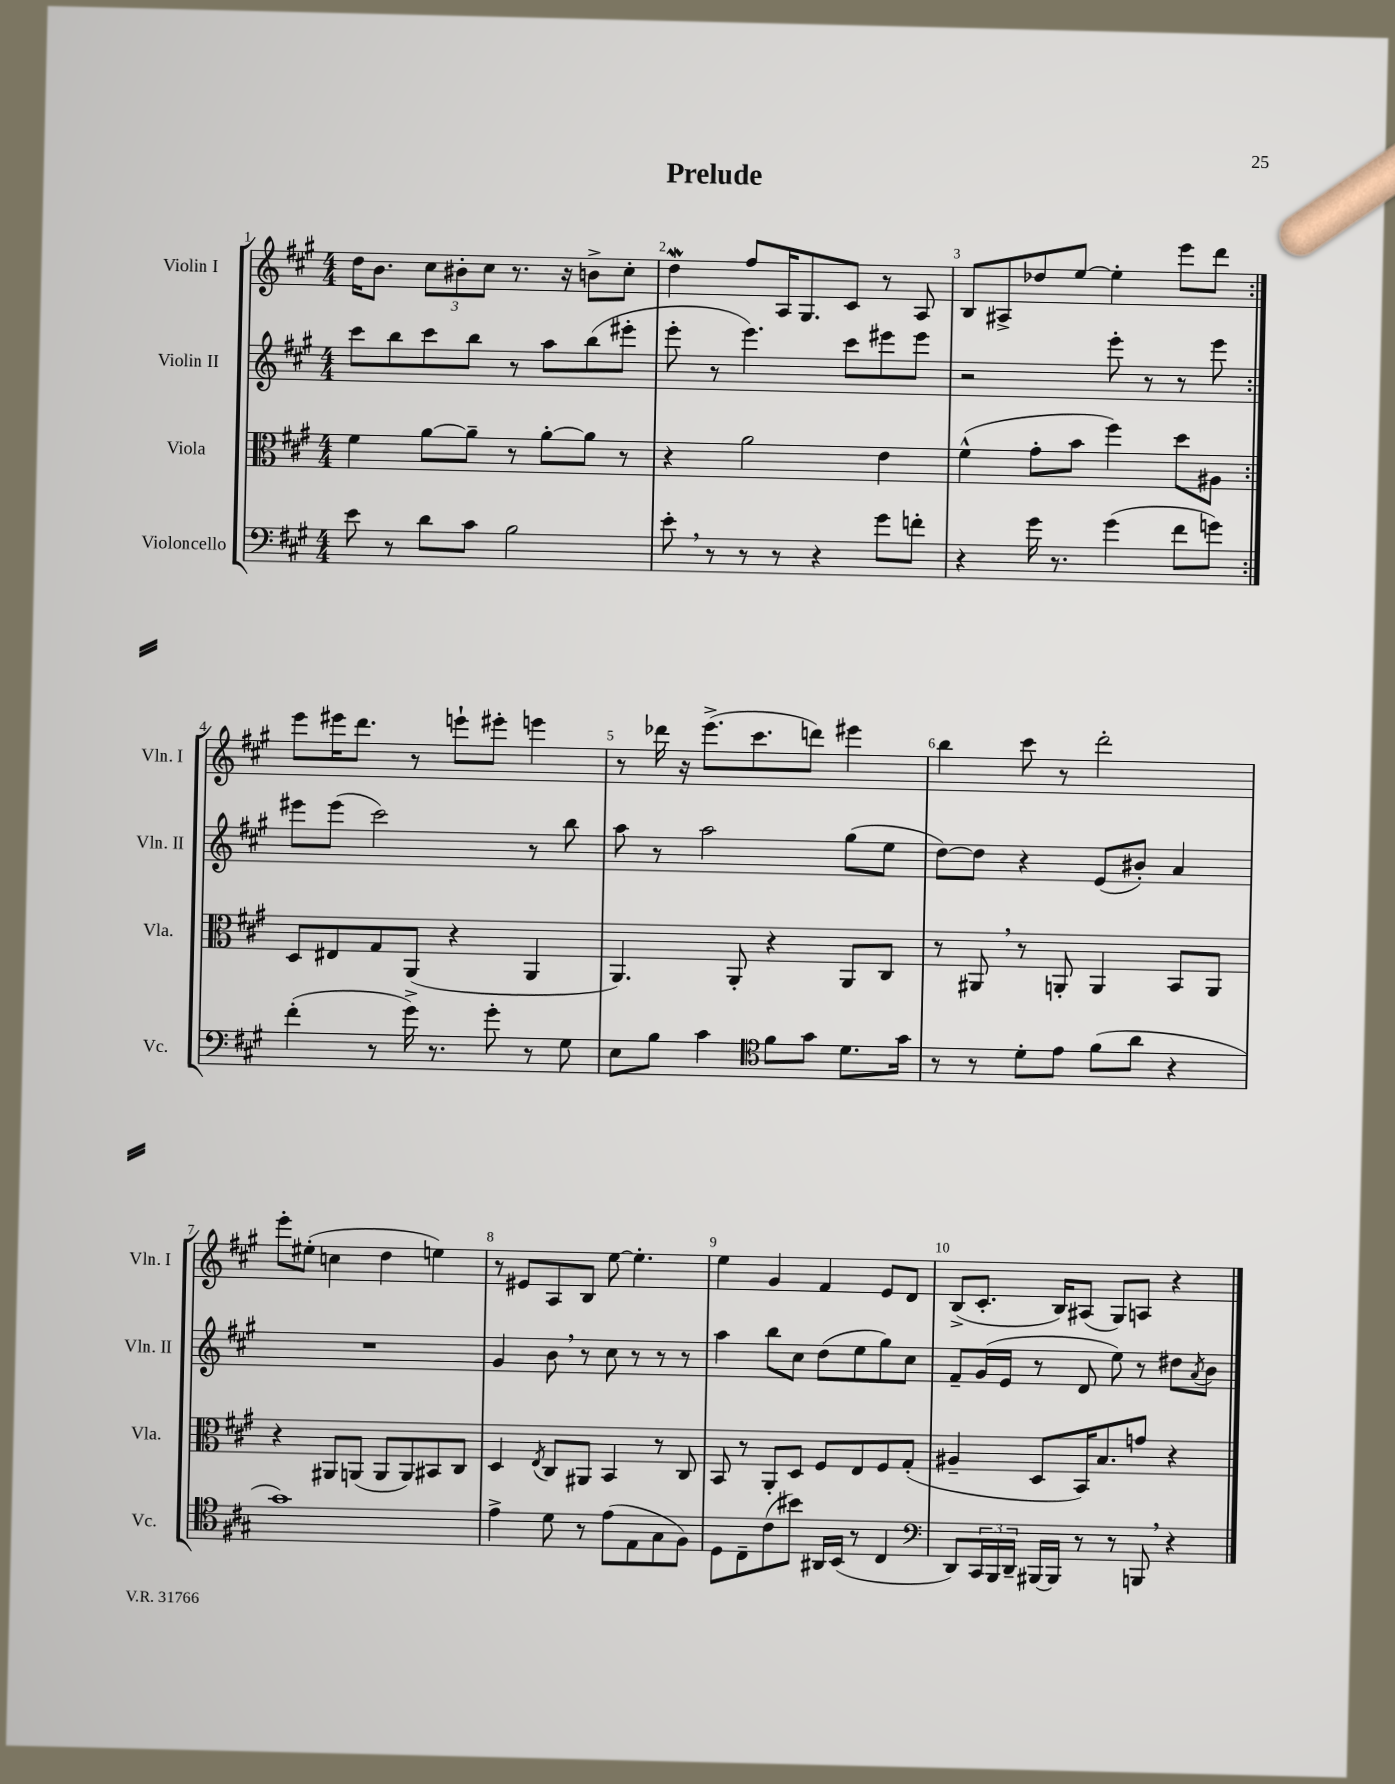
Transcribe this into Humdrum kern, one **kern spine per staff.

**kern	**kern	**kern	**kern
*staff4	*staff3	*staff2	*staff1
*clefF4	*clefC3	*clefG2	*clefG2
*k[f#c#g#]	*k[f#c#g#]	*k[f#c#g#]	*k[f#c#g#]
*M4/4	*M4/4	*M4/4	*M4/4
8e\	4f#\	8ccc#\L	16dd\LK
.	.	.	8.b\J
8r	.	8bb\	.
8d\L	[8a\L	8ccc#\	12cc#\L
.	.	.	12b#'\
8c#\J	8a~\]J	8bb\J	.
.	.	.	12cc#\J
2B\	8r	8r	8.r
.	[8a'\L	8aa\L	.
.	.	.	16r
.	8a\]J	(8bb\	8b^\L
.	8r	8eee#'\J	8cc#'\J
=	=	=	=
8e'\	4r	8eee'\	4dd\
8r	.	8r	.
8r	2a\	4.eee\)	8ff#/L
8r	.	.	16A/K
.	.	.	8.G#/
4r	.	.	.
.	.	8ccc#\L	8c#/J
8g#\L	4e\	8eee#\	8r
8f'\J	.	8eee#\J	8A/
=	=	=	=
4r	(4f#^^\	2r	8B/L
.	.	.	8A#^/
16g#\	8g#'\L	.	8dd-/
8.r	.	.	.
.	8b\J	.	[8ee/J
(4g#\	4ff#\)	8eee'\	4ee'\]
.	.	8r	.
8f#\L	8dd\L	8r	8eee\L
8g\J)	8A#\J	8eee\	8ddd\J
=:|!	=:|!	=:|!	=:|!
(4f#'\	8D/L	8eee#\L	8eee\L
.	8E#/	(8eee#\J	16eee#\K
.	.	.	8.ddd\J
8r	8G#/	2ccc#\)	.
16g#^\)	(8AA/J	.	8r
8.r	.	.	.
.	4r	.	8eee`\L
8g#'\	.	.	8eee#'\J
8r	4AA/	8r	4eee\
8G#\	.	8bb\	.
=	=	=	=
8E\L	4.AA/)	8aa\	8r
8B\J	.	8r	16ddd-\
.	.	.	16r
4c#\	.	2aa\	(8.eee^\L
.	8AA'/	.	.
.	.	.	8.ccc#\
*clefC4	*	*	*
8f#\L	4r	.	.
8g#\J	.	.	8ddd\J)
8.d\L	8AA/L	(8gg#\L	4eee#\
.	8C#/J	8ee\J	.
16g#\Jk	.	.	.
=	=	=	=
8r	8r	[8dd\L)	4bb\
8r	8AA#/	8dd\]J	.
8d'\L	8r	4r	8ccc#\
8e\J	8AA'/	.	8r
(8f#\L	4AA/	(8e/L	2ddd'\
8a\J	.	8b#'/J)	.
4r	8BB/L	4a/	.
.	8AA/J	.	.
=	=	=	=
1g#)	4r	1r	8eee'\L
.	.	.	(8ee#'\J
.	8AA#/L	.	4cc\
.	(8AA/J	.	.
.	8AA/L	.	4dd\
.	8AA/)	.	.
.	8BB#/	.	4ee\)
.	8C#/J	.	.
=	=	=	=
4e^\	4D/	4g#/	8r
.	.	.	8e#/L
.	8qE/	.	.
8d\	8C#/L	8b\	8A/
8r	8AA#/J	8r	8B/J
(8e\L	4BB/	8cc#\	[8ee\
8E\	.	8r	4.ee'\]
8G#\	8r	8r	.
8F#\J)	8C#/	8r	.
=	=	=	=
8D\L	8BB/	4aa\	4ee\
8C#~\	8r	.	.
(8c#\	8AA'/L	8bb\L	4g#/
8b#\J)	8D/J	8cc#\J	.
16AA#/LL	8F#/L	(8dd\L	4f#/
(16BB/JJ	.	.	.
8r	8E/	8ee\	.
4C#/	8F#/	8gg#\)	8e/L
.	(8G#'/J	8cc#\J	8d/J
=	=	=	=
*clefF4	*	*	*
8DD/L)	4A#~/	8f#~/L	(8B^/L
24CC#/L	.	(16g#/L	8.c#'/J
24BBB/	.	.	.
.	.	16e/JJ	.
24DD~/JJ	.	.	.
[16BBB#/LL	8D/L	8r	.
16BBB#/]JJ	.	.	16B/LK)
8r	16BB/K)	8d/	(8A#/J
.	8.B/	.	.
8r	.	8ee\)	8G#/L)
8BBB/	8g/J	8r	8A/J
4r	4r	8dd#\L	4r
.	.	8qa/	.
.	.	8b\J	.
==	==	==	==
*-	*-	*-	*-
